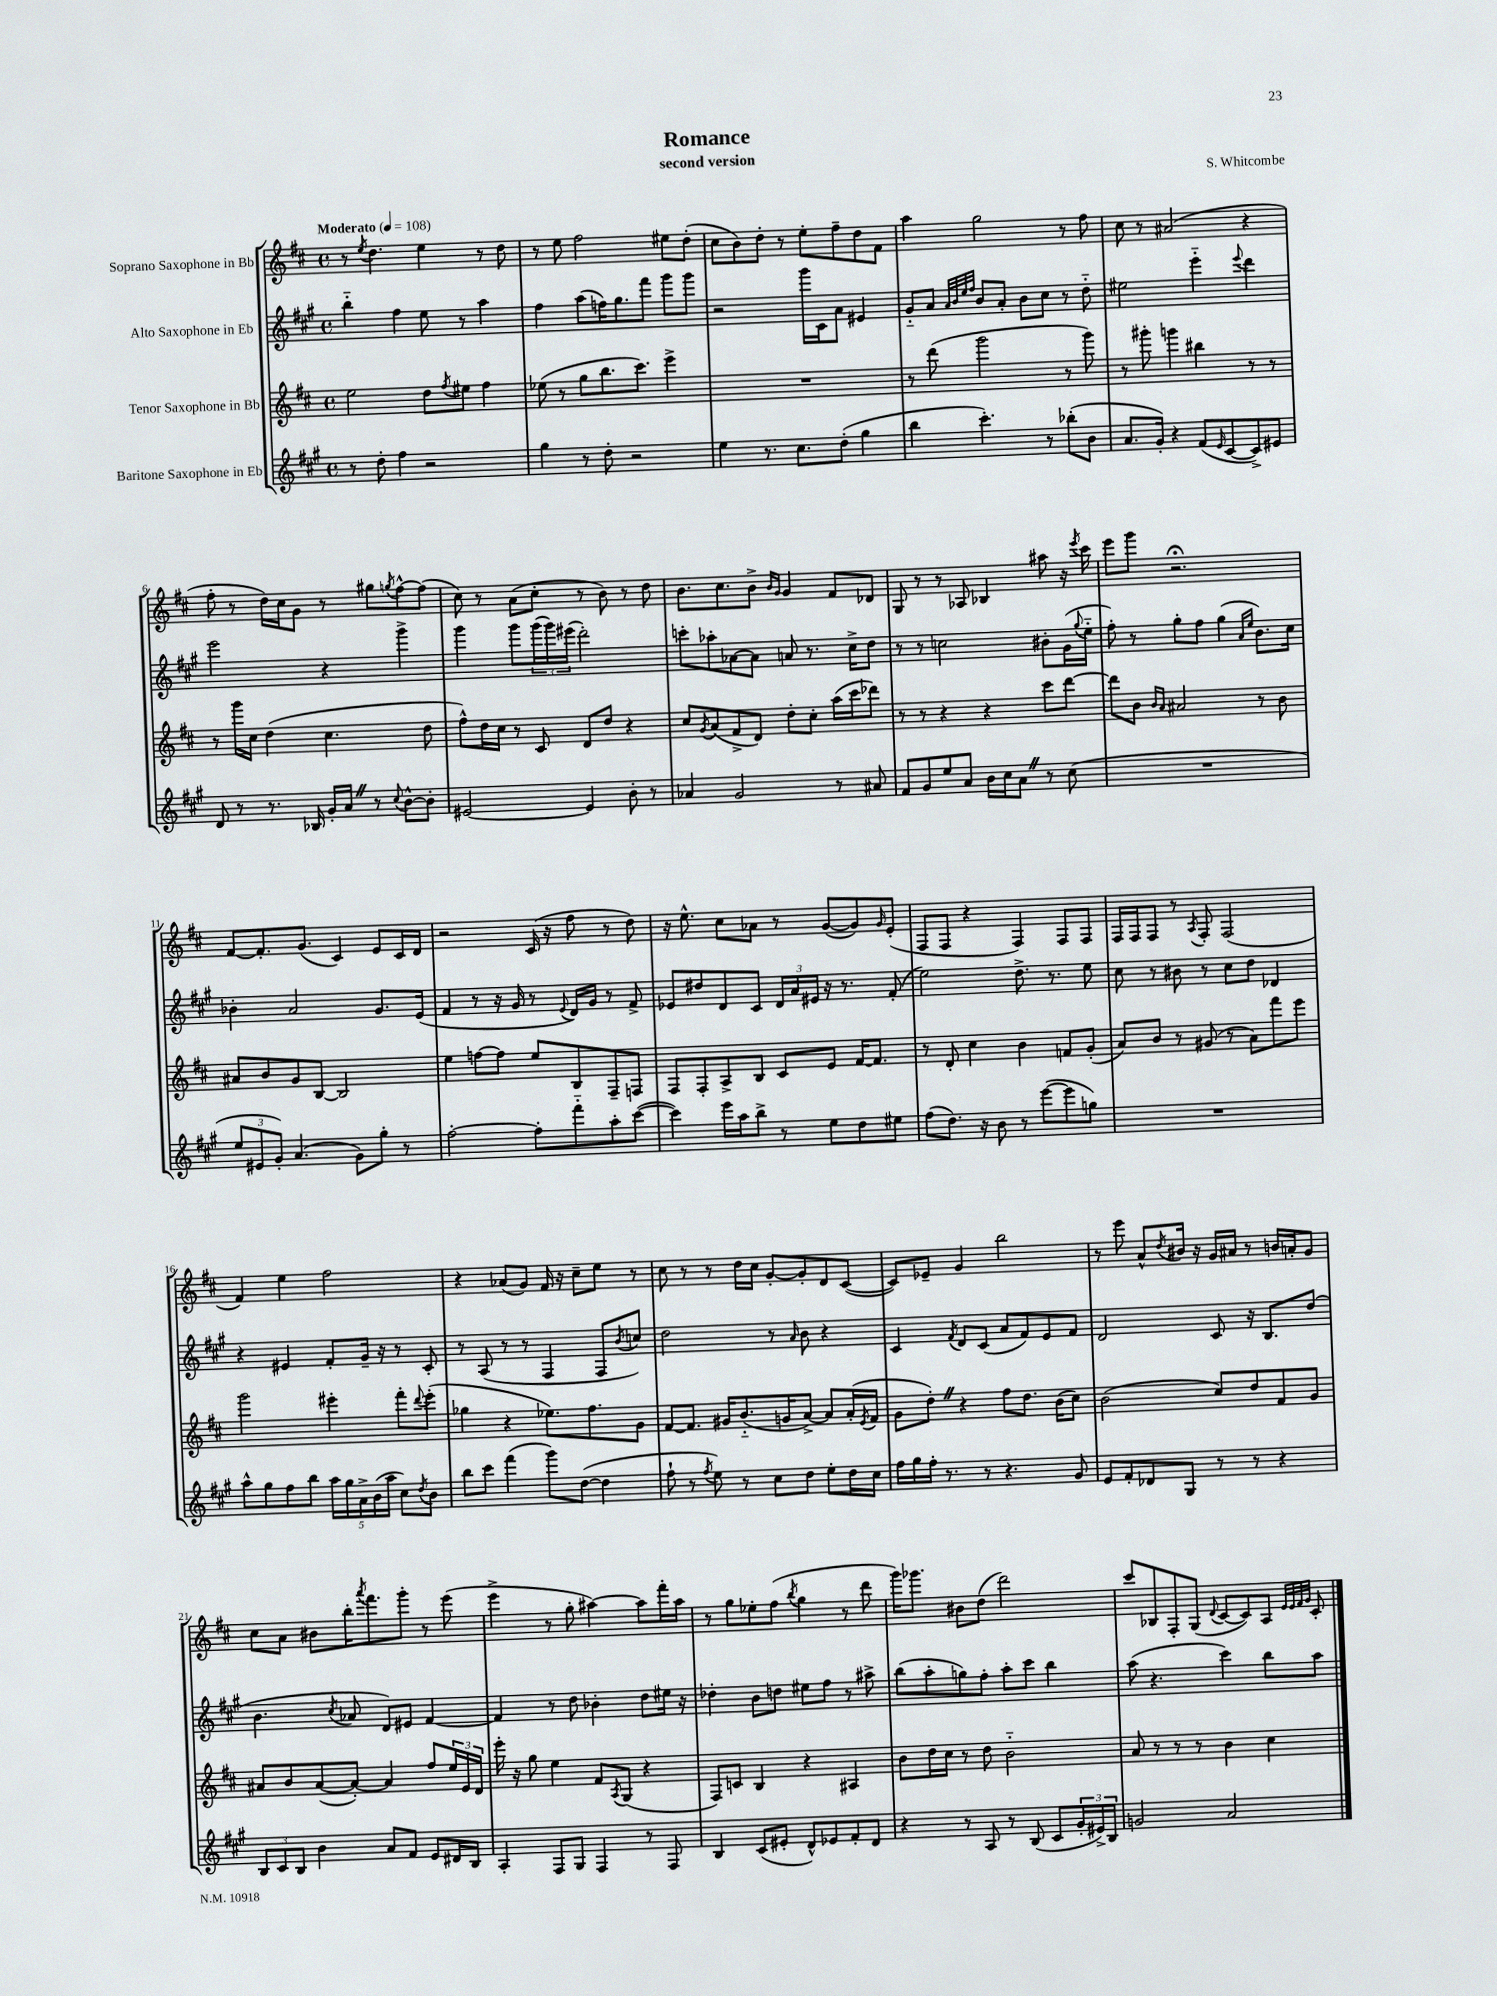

**kern	**kern	**kern	**kern
*part4	*part3	*part2	*part1
*staff4	*staff3	*staff2	*staff1
*I"Baritone Saxophone in Eb	*I"Tenor Saxophone in Bb	*I"Alto Saxophone in Eb	*I"Soprano Saxophone in Bb
*clefG2	*clefG2	*clefG2	*clefG2
*k[f#c#g#]	*k[f#c#]	*k[f#c#g#]	*k[f#c#]
*M4/4	*M4/4	*M4/4	*M4/4
*met(c)	*met(c)	*met(c)	*met(c)
*MM108	*MM108	*MM108	*MM108
=1	=1	=1	=1
!	!	!	!LO:TX:a:B:t=Moderato
8r	2ee\	4bb\	8r
.	.	.	8qee/
8dd'\	.	.	4.dd\
4ff#\	.	4ff#\	.
2r	8dd\L	8ee\	4ee\
.	8qff#/	.	.
.	8ee#X\J	8r	.
.	4ff#\	4aa\	8r
.	.	.	8dd\
=2	=2	=2	=2
4gg#\	(8ee-X\	4ff#\	8r
.	8r	.	8ee\
8r	8gg\L	(8aa\L	2ff#\
8dd'\	8.bb\	16ffn\K)	.
.	.	8.gg#\	.
2r	.	.	.
.	8.ccc#\J)	.	.
.	.	8fff#\J	.
.	4eee^\	8ggg#\L	8ee#X\L
.	.	8ggg#\J	(8dd'\J
=3	=3	=3	=3
4ee\	1r	2r	8cc#\L
.	.	.	8b\)
8.r	.	.	8dd'\J
.	.	.	8r
8.cc#\L	.	.	.
.	.	16ggg#\LL	8ee'\L
.	.	16c#\J	.
(8dd'\J	.	8a\J	8ff#~\
4gg#\	.	4e#X/	8dd\
.	.	.	8f#\J
=4	=4	=4	=4
4bb\	8r	8g#/L	4aa\
.	(8ddd\	8a/J	.
.	.	32qqa/LLL	.
.	.	32qqb/	.
.	.	32qqee/	.
.	.	32qqff#/JJJ	.
4.ccc#'\)	2ggg\	8b/L	2gg\
.	.	8a'/J	.
.	.	8b\L	.
8r	.	8cc#\J	.
(8bb-X'\L	8r	8r	8r
8b\J	8ggg\)	8dd\	8ff#\
=5	=5	=5	=5
8.a/L	8r	2ee#X\	8cc#\
.	8ggg#X'\	.	8r
16g#'/Jk)	.	.	.
4r	4gggn\	.	(2a#X/
(8f#/L	4bb#X\	4eee\	.
16qqe/	.	.	.
[8c#/	.	.	.
.	.	8qqeee/	.
8c#^/])	8r	4ddd\	4r
8e#X/J	8r	.	.
!!LO:LB:g=z
=6	=6	=6	=6
8d/	8r	2eee\	8ff#'\
8r	16ggg\LL	.	8r
.	16cc#\JJ	.	.
8.r	(4dd\	.	16dd\LL)
.	.	.	16cc#\J
.	.	.	8g\J
16B-X/	.	.	.
16g#'/LL	4.cc#\	4r	8r
16aZ/JJ	.	.	.
8r	.	.	8gg#X\L
8qqcc#/	.	.	8qggn/
[8b^^\L	.	4ggg#^\	[8ff#^^\
8b'\J]	8dd\	.	(8ff#\J]
=7	=7	=7	=7
[2e#X/	8ff#^^\L)	4ggg#\	8cc#\)
.	16dd\L	.	8r
.	16cc#\JJ	.	.
.	8r	8ggg#\L	(8a\L
.	8c#/	(24ggg#\L	8cc#'\J
.	.	24ggg#\)	.
.	.	(24eee#X\JJ	.
4e#/]	8d/L	2ddd'\)	8r
.	8dd/J	.	8b\)
8b'\	4r	.	8r
8r	.	.	8dd\
=8	=8	=8	=8
4a-X/	8cc#/L	8cccn'\L	8.b\L
.	8qg/	.	.
.	(8a/	8aa-X'\	.
.	.	.	8.cc#\
2g#/	8f#^/	[8a-X\	.
.	8d/J)	8a-\J]	8b^\J
.	.	.	16qqb/LL
.	.	.	16qqg/JJ
.	8dd'\L	8an/	4g/
.	8cc#'\J	8.r	.
8r	(16aa\LL	.	8f#/L
.	16ccc#\J	16cc#^\KL	.
8a#X/	8ddd-X\J)	8dd\J	8d-X/J
=9	=9	=9	=9
8f#/L	8r	8r	8G/
8g#/	8r	8r	8r
8ee/	4r	2ccn\	8r
8a/J	.	.	8A-X/
16b\LL	4r	.	4B-X/
16cc#\J	.	.	.
8aZ\J	.	.	.
8r	8ccc#\L	8b#X'\L	8aa#X\
(8cc#\	[8ddd\J	(16g#\L	16r
.	.	8qqgg#/	8qeee/
.	.	16ee\JJ	16ccc#\
=10	=10	=10	=10
1r	8ddd\L]	8ff#'\)	8eee\L
.	8b\J	8r	8ggg\J
.	16qqb/LL	.	.
.	16qqa/JJ	.	.
.	2a#X/	8gg#'\L	2.r;<
.	.	8ff#\J	.
.	.	(4gg#\	.
.	.	16qqa/LL	.
.	.	16qqee/JJ	.
.	8r	8.b\L)	.
.	8b\	.	.
.	.	16cc#\Jk	.
!!LO:LB:g=z
=11	=11	=11	=11
12ee/L	8a#X/L	4b-X'\	[8f#/L
12e#X/	.	.	.
.	8b/	.	8.f#'/]
12g#'/J)	.	.	.
(4.a/	8g/	2a/	.
.	.	.	(8.g/J
.	[8B/J	.	.
.	2B/]	.	4c#/)
8g#\L)	.	.	.
8gg#'\J	.	8.g#/L	8e/L
8r	.	.	16c#/L
.	.	(16e/Jk	16d/JJ
=12	=12	=12	=12
[2ff#'\	4ee\	4f#/	2r
.	[8ffn\L	8r	.
.	8ff\J]	16r	.
.	.	16g#/	.
8ff#'\L]	8ee/L	8r	(16c#/
.	.	.	16r
.	.	8qqe/	.
8fff#\	8B/	16d/LL)	8ff#\
.	.	16g#/JJ	.
8aa'\	8F#~/	8r	8r
([8ccc#\J	8Fn/J	8f#^/	8dd\)
=13	=13	=13	=13
4ccc#\])	8F#/L	8e-X/L	16r
.	.	.	8.ee^^\
.	8F#'/	8dd#X/	.
16eee\LL	8A^/	8d/	8cc#\L
16aa\J	.	.	.
8bb^\J	8B/J	8c#/J	8a-X\J
8r	8c#/L	24d/LL	8r
.	.	24a/	.
.	.	24e#X/JJ	.
8ee\L	8e/J	16r	([8g/L
.	.	8.r	.
8dd\	[16f#/KL	.	8g/])
.	8.f#/J]	.	.
.	.	.	16qqg/
8ee#X\J	.	(8f#'/	(8e'/J
=14	=14	=14	=14
(8ff#\L	8r	2ee\)	8F#/L
8.dd\J)	8d'/	.	8F#/J
.	4cc#\	.	4r
16r	.	.	.
8b\	.	.	.
8r	4b\	8.dd^\	4F#/)
([8eee\L	.	.	.
.	.	8.r	.
8eee\]	8fn/L	.	8F#/L
8ggn\J)	(8g'/J	8ee\	8F#/J
=15	=15	=15	=15
1r	8a/L)	8cc#\	16F#/LL
.	.	.	16F#/J
.	8b/J	8r	8F#/J
.	8r	8b#X\	8r
.	.	.	8qA/
.	(8g#X/	8r	8F#'/
.	8r	8cc#\L	(2F#/
.	8a\L)	8dd\J	.
.	8fff#\	4d-X/	.
.	8eee\J	.	.
!!LO:LB:g=z
=16	=16	=16	=16
8aa^^\L	2ggg\	4r	4f#/)
8gg#\	.	.	.
8ff#\	.	4e#X/	4ee\
8bb\J	.	.	.
20aa\LL	4eee#X'\	8f#'/L	2ff#\
20gg#\	.	.	.
20a^\	.	.	.
.	.	16g#~/Jk	.
(20b\	.	.	.
.	.	16r	.
20aa\JJ	.	.	.
8cc#\L)	8fff#'\L	8r	.
8qdd/	8qqddd/	.	.
8b\J	(8eee#'\J	8c#'/	.
=17	=17	=17	=17
8bb\L	4gg-X\	8r	4r
8ccc#\J	.	(8A/	.
(4fff#\	4r	8r	(8a-X/L
.	.	8r	8g/J)
8ggg#\L)	8.ee-X\L)	4F#/	16f#/
.	.	.	16r
([8dd\J	.	.	8cc#~\L
.	8.ff#\	.	.
4dd\]	.	8F#/L	8ee\J
.	.	8qb/	.
.	8g\J	8ccn/J)	8r
=18	=18	=18	=18
8ff#`\	[8f#/L	2dd\	8cc#\
8r	8.f#/J]	.	8r
8qff#/	.	.	.
8ee\)	.	.	8r
.	16g#X/KL	.	.
8r	(8.b/	.	16dd\LL
.	.	.	16cc#\JJ
8cc#\L	.	8r	[8g'/L
.	16gn/K	.	.
.	.	16qqa/	.
8dd\J	[8a^/J)	8b\	8g'/]
8ee'\L	8a/L]	4r	8d/
16dd\L	(16a'/L	.	([8c#/J
.	8qe/	.	.
16cc#\JJ	16f#/JJ	.	.
=19	=19	=19	=19
16ff#\LL	8g\L	4c#/	8c#/L])
16gg#\	.	.	.
16ff#'\JJ	8dd'Z\J)	.	8e-X~/J
8.r	.	.	.
.	.	8qf#/	.
.	4r	8d/L	4g/
8r	.	(8c#/J	.
4.r	8ff#\L	8a/L	2bb\
.	8.dd\J	8f#/)	.
.	.	8e/	.
.	(16b\KL	.	.
8g#/	8cc#\J)	8f#/J	.
=20	=20	=20	=20
8e/L	(2b\	2d/	8r
8f#'/	.	.	8eee\
8d-X/	.	.	8a^^/L
.	.	.	8qdd/
8G#/J	.	.	16b#X/Jk
.	.	.	16r
8r	8cc#/L)	8c#/	16g/LL
.	.	.	16a#X/JJ
8r	8dd/	16r	8r
.	.	8.B/L	.
4r	8f#/	.	16bn/LL
.	.	.	16an'/J
.	8g/J	(8dd/J	8g/J
!!LO:LB:g=z
=21	=21	=21	=21
12B/L	8a#X/L	4.b\	8cc#\L
12c#/	.	.	.
.	8b/	.	8a\J
12B/J	.	.	.
4b\	([8a#/	.	8b#X\L
.	.	8qcc#/	.
.	8a#'/J_)	8a-X/	16bb'\K
.	.	.	8qaaa/
.	.	.	8.fff#\
8a/L	4a#/]	8d/L)	.
8f#/J	.	8e#X/J	8ggg'\J
8e/L	8ff#/L	[4f#/	8r
16d#X/L	24ee/L	.	(8eee\
.	24e/	.	.
16B/JJ	.	.	.
.	24d/JJ	.	.
=22	=22	=22	=22
4A'/	16eee'\	4f#/]	4eee^\
.	16r	.	.
.	8gg\	.	.
8F#/L	4ee\	8r	8r
8G#/J	.	8dd\	8gg'\
4F#/	8f#/L	4b-X'\	[4aa#X\)
.	8qA/	.	.
.	(8G/J	.	.
8r	4r	8dd\L	8aa#\L]
8F#/	.	16ee#X\Jk	16fff#'\L
.	.	16r	16aa#\JJ
=23	=23	=23	=23
4B/	8F#/L)	4dd-X'\	8r
.	8cn/J	.	8gg\L
(8c#/L	4B/	8b\L	8ee-X'\
8e#X'/J	.	8ddn\J	(8ff#\J
.	.	.	8qbb/
8d^^/L)	4r	8ee#X\L	4gg\
8e-X/	.	8ff#\J	.
8f#'/	4A#X/	8r	8r
8d/J	.	8aa#X^\	8ddd\
=24	=24	=24	=24
4r	8b\L	(8bb\L	16ggg\KL)
.	.	.	8.ggg-X\J
.	16dd\L	8aa'\	.
.	16cc#\JJ	.	.
8r	8r	8ggn\)	8b#X\L
8A/	8dd\	8ff#'\J	(8dd\J
8r	2b\	8aa'\L	2ddd\)
(8B/	.	8ccc#\J	.
8c#/L	.	4bb\	.
24g#'/L	.	.	.
24e#X^/)	.	.	.
24B/JJ	.	.	.
=25	=25	=25	=25
2gn/	8a/	(8aa\	8ccc#/L
.	8r	4.r	8B-X/
.	8r	.	8F#'/
.	8r	.	(8G/J
.	.	.	8qqd/
2a/	4b\	4ccc#\)	[8c#/L
.	.	.	8c#/])
.	4cc#\	8bb\L	8A/J
.	.	.	32qqe/LLL
.	.	.	32qqe/
.	.	.	32qqf#/
.	.	.	32qqg/JJJ
.	.	8aa\J	8c#'/
==	==	==	==
*-	*-	*-	*-
